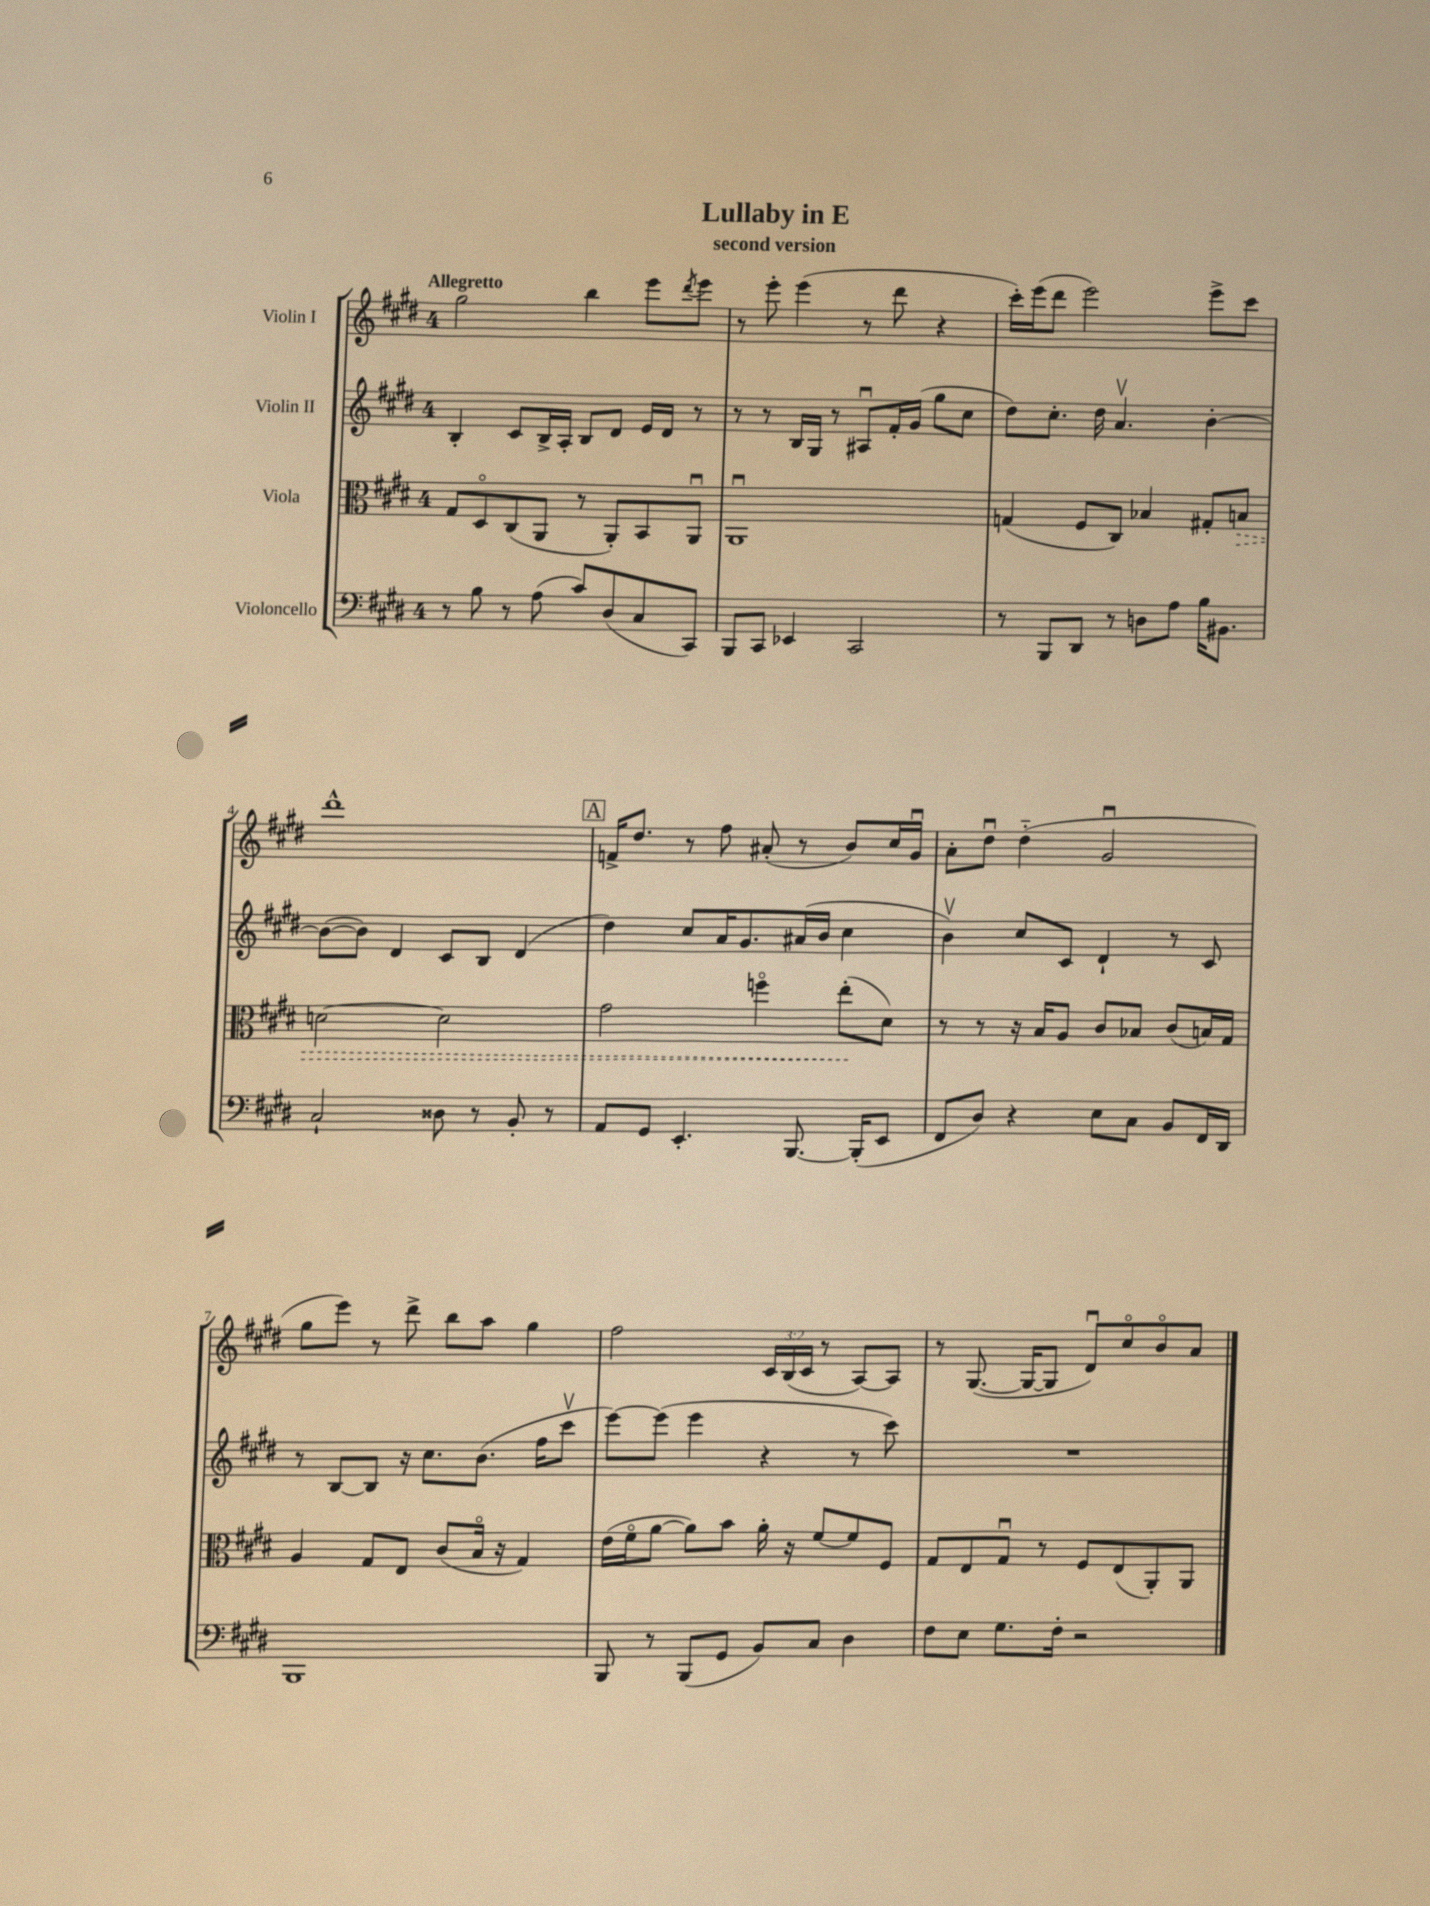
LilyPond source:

\header { title = "Lullaby in E" subtitle = "second version" }
<<
\new StaffGroup <<
\new Staff = "s0" \with { instrumentName = "Violin I" } {
    \clef treble \key e \major \once \override Staff.TimeSignature.style = #'single-digit \time 4/4 \override Staff.TupletNumber.text = #tuplet-number::calc-fraction-text \tempo "Allegretto"
    gis''2 b''4 e'''8 \acciaccatura { dis'''8 } e'''8 |
    r8 e'''8-. e'''4( r8 dis'''8 r4 |
    cis'''16-.) e'''16( dis'''8 e'''2) e'''8-> cis'''8 |
    dis'''1-^ |
    \mark \markup { \box "A" } f'16-> dis''8. r8 fis''8 ais'8-.( r8 b'8) cis''16 gis'16\downbow |
    a'8-. dis''8\downbow dis''4-_( gis'2\downbow |
    gis''8 e'''8) r8 dis'''8-> b''8 a''8 gis''4 |
    fis''2 \tuplet 3/2 { cis'16 b16( cis'16 } r8 a8~) a8 |
    r8 gis8.~( gis16~ gis8 dis'8\downbow) cis''8\flageolet b'8\flageolet a'8 \bar "|." |
}
\new Staff = "s1" \with { instrumentName = "Violin II" } {
    \clef treble \key e \major \once \override Staff.TimeSignature.style = #'single-digit \time 4/4
    b4-. cis'8 b16-> a16-. b8 dis'8 e'16 dis'16 r8 |
    r8 r8 b16 gis16 r8 ais8\downbow fis'16-. gis'16( gis''8 cis''8 |
    dis''8) cis''8.-. dis''16 a'4.\upbow b'4~-. |
    b'8~( b'8) dis'4 cis'8 b8 dis'4( |
    \mark \markup { \box "A" } dis''4) cis''8 a'16 gis'8. ais'16( b'16 cis''4 |
    b'4\upbow) cis''8 cis'8 dis'4-! r8 cis'8 |
    r8 b8~ b8 r16 cis''8. b'8.( fis''16 cis'''8\upbow |
    e'''8~) e'''8( e'''4 r4 r8 cis'''8) |
    R1 \bar "|." |
}
\new Staff = "s2" \with { instrumentName = "Viola" } {
    \clef alto \key e \major \once \override Staff.TimeSignature.style = #'single-digit \time 4/4
    gis8 dis8\flageolet cis8( a,8 r8 a,8-.) b,8 a,8\downbow |
    a,1\downbow |
    g4( fis8 cis8) bes4 gis8-. \once \override Hairpin.style = #'dashed-line b8\> |
    d'2~ d'2 |
    \mark \markup { \box "A" } gis'2 f''4\flageolet e''8-.\!( dis'8) |
    r8 r8 r16 b16 a8 cis'8 bes8 cis'8( b16) gis16 |
    a4 gis8 e8 cis'8( b16\flageolet r16 gis4) |
    e'16( fis'16\flageolet a'8~ a'8) b'8 a'16-. r16 fis'8~ fis'8 fis8 |
    gis8 e8 gis8\downbow r8 fis8 e8( a,8-.) a,8 \bar "|." |
}
\new Staff = "s3" \with { instrumentName = "Violoncello" } {
    \clef bass \key e \major \once \override Staff.TimeSignature.style = #'single-digit \time 4/4
    r8 b8 r8 a8( cis'8) dis8( cis8 cis,8) |
    b,,8 cis,8 ees,4 cis,2 |
    r8 b,,8 dis,8 r8 d8 a8 b16 bis,8. |
    cis2-! disis8 r8 b,8-. r8 |
    \mark \markup { \box "A" } a,8 gis,8 e,4.-. b,,8.~ b,,16-.( e,8 |
    fis,8 dis8) r4 e8 cis8 b,8 fis,16 dis,16 |
    b,,1 |
    b,,8 r8 b,,8( gis,8 b,8) cis8 dis4 |
    fis8 e8 gis8. fis16-. r2 \bar "|." |
}
>>
>>
